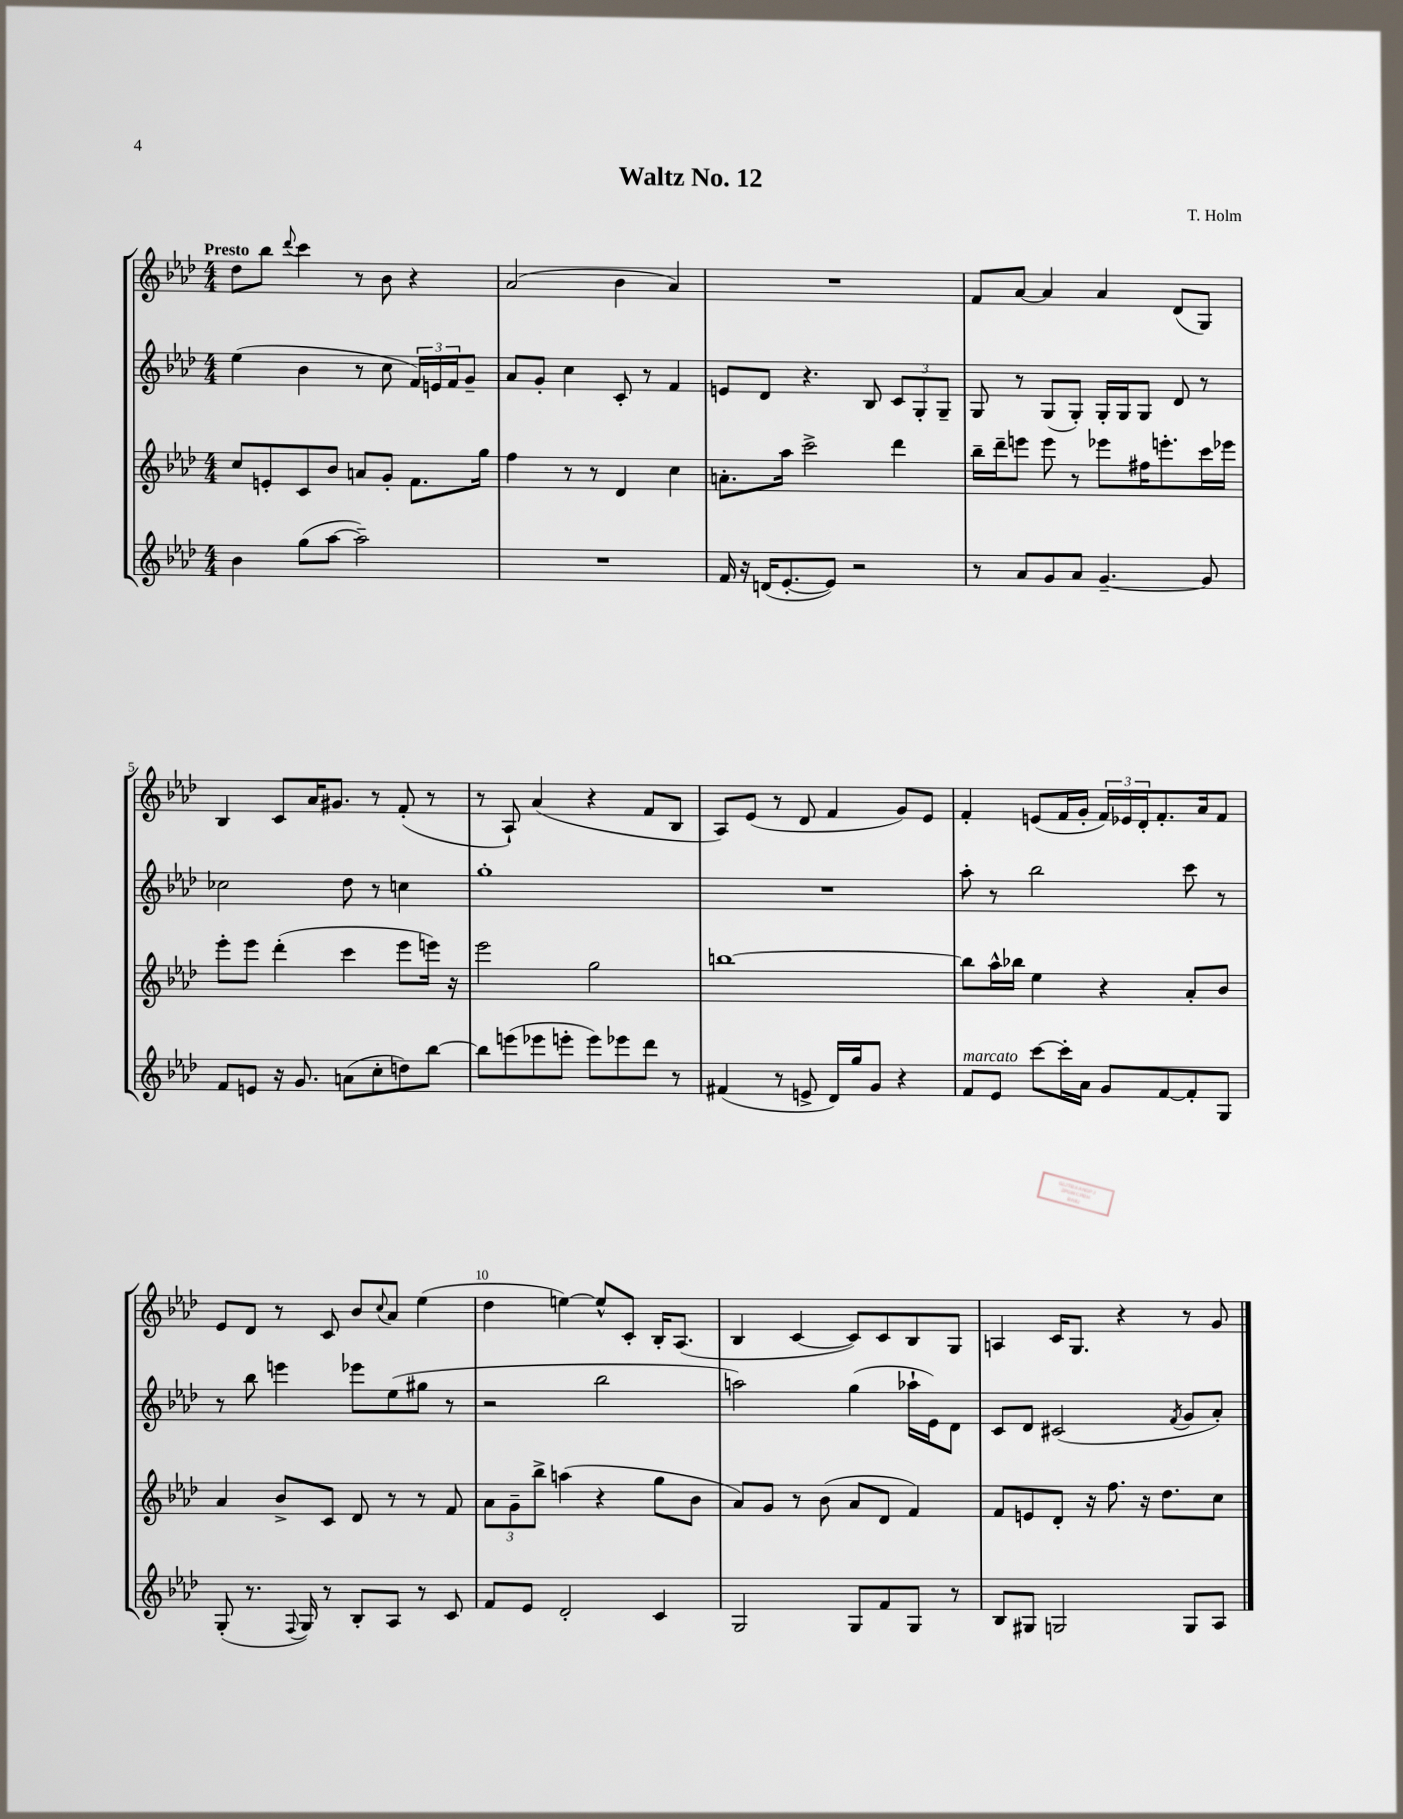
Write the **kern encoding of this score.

**kern	**kern	**kern	**kern
*part4	*part3	*part2	*part1
*staff4	*staff3	*staff2	*staff1
*clefG2	*clefG2	*clefG2	*clefG2
*k[b-e-a-d-]	*k[b-e-a-d-]	*k[b-e-a-d-]	*k[b-e-a-d-]
*M4/4	*M4/4	*M4/4	*M4/4
=1	=1	=1	=1
!	!	!	!LO:TX:a:B:t=Presto
4b-\	8cc/L	(4ee-\	8dd-\L
.	8en'/	.	8bb-\J
.	.	.	8qqddd-/
(8gg\L	8c/	4b-\	4ccc\
[8aa-\J	8b-/J	.	.
2aa-~\])	8an/L	8r	8r
.	8g'/J	8cc\	8b-\
.	8.f\L	24f/LL)	4r
.	.	24en/	.
.	.	24f/J	.
.	.	8g~/J	.
.	16gg\Jk	.	.
=2	=2	=2	=2
1r	4ff\	8a-/L	(2a-/
.	.	8g'/J	.
.	8r	4cc\	.
.	8r	.	.
.	4d-/	8c'/	4b-\
.	.	8r	.
.	4cc\	4f/	4a-/)
=3	=3	=3	=3
16f/	8.an'\L	8en/L	1r
16r	.	.	.
(16dn/KL	.	8d-/J	.
[8.e-'/	16aa-\Jk	.	.
.	2ccc^\	4.r	.
8e-/J])	.	.	.
2r	.	.	.
.	.	8B-/	.
.	4ddd-\	12c/L	.
.	.	12G'/	.
.	.	12G~/J	.
=4	=4	=4	=4
8r	16bb-~\LL	8G/	8f/L
.	16ddd-~\J	.	.
8a-/L	8eeen\J	8r	[8a-/J
8g/	8eee\	(8G/L	4a-/]
8a-/J	8r	8G'/J)	.
[4.g~/	8eee-X\L	16G'/LL	4a-/
.	.	16G/J	.
.	16ff#X\K	8G/J	.
.	8.eeen'\	.	.
.	.	8d-/	(8d-/L
8g/]	16ccc\L	8r	8G/J)
.	16eee-X\JJ	.	.
!!LO:LB:g=z
=5	=5	=5	=5
8f/L	8eee-'\L	2cc-X\	4B-/
8en/J	8eee-\J	.	.
16r	(4ddd-'\	.	8c/L
8.g/	.	.	.
.	.	.	16a-/K
.	.	.	8.g#X/J
(8an\L	4ccc\	8dd-\	.
8cc'\	.	8r	8r
8ddn\)	8eee-\L	4ccn\	(8f'/
[8bb-\J	16eeen\Jk)	.	8r
.	16r	.	.
=6	=6	=6	=6
8bb-\L]	2eee-\	1gg'	8r
(8eeen\	.	.	8A-`/)
8eee-X\	.	.	(4a-/
8eeen'\J	.	.	.
8eee\L)	2gg\	.	4r
8eee-X\	.	.	.
8ddd-\J	.	.	8f/L
8r	.	.	8B-/J
=7	=7	=7	=7
(4f#X/	[1bbn	1r	8A-/L)
.	.	.	(8e-/J
8r	.	.	8r
8en^/	.	.	8d-/
16d-/LL)	.	.	4f/
16gg/J	.	.	.
8g/J	.	.	.
4r	.	.	8g/L)
.	.	.	8e-/J
=8	=8	=8	=8
!LO:TX:a:i:t=marcato	!	!	!
8f/L	8bb\L]	8aa-'\	4f'/
8e-/J	16aa-^^\L	8r	.
.	16bb-X\JJ	.	.
[8ccc\L	4ee-\	2bb-\	(8en/L
16ccc'\L]	.	.	16f/L
16a-\JJ	.	.	16g'/JJ
8g/L	4r	.	24f/LL)
.	.	.	24e-X/
.	.	.	24d-'/J
[8f/	.	.	8.f'/
8f'/]	8a-'/L	8ccc\	.
.	.	.	16a-/k
8G/J	8b-/J	8r	8f/J
!!LO:LB:g=z
=9	=9	=9	=9
(8G'/	4a-/	8r	8e-/L
8.r	.	8bb-\	8d-/J
.	8b-^/L	4eeen\	8r
8qqF/	.	.	.
16G/)	.	.	.
8r	8c/J	.	8c/
8B-'/L	8d-/	8eee-X\L	8b-/L
.	.	.	8qqcc/
8A-/J	8r	(8ee-\	8a-/J
8r	8r	8gg#X\J	(4ee-\
8c/	8f/	8r	.
=10	=10	=10	=10
8f/L	12a-\L	2r	4dd-\
.	12g~\	.	.
8e-/J	.	.	.
.	12bb-^\J	.	.
2d-'/	(4aan\	.	[4een\)
.	4r	2bb-\	8ee^^/L]
.	.	.	8c'/J
4c/	8gg\L	.	16B-'/KL
.	.	.	(8.A-/J
.	8b-\J	.	.
=11	=11	=11	=11
2G/	8a-/L)	2aan\)	4B-/
.	8g/J	.	.
.	8r	.	[4c/
.	(8b-\	.	.
8G/L	8a-/L	(4gg\	8c/L])
8f/	8d-/J	.	8c/
8G/J	4f/)	16aa-X`\LL	8B-/
.	.	16e-\J)	.
8r	.	8d-\J	8G/J
=12	=12	=12	=12
8B-/L	8f/L	8c/L	4An/
8G#X/J	8en/	8d-/J	.
2Gn/	8d-'/J	(2c#X/	16c/KL
.	.	.	8.G/J
.	16r	.	.
.	8.ff\	.	.
.	.	.	4r
.	16r	.	.
.	8.dd-\L	.	.
.	.	8qf/	.
8G/L	.	8g/L	8r
8A-/J	8cc\J	8a-'/J)	8g/
==	==	==	==
*-	*-	*-	*-
